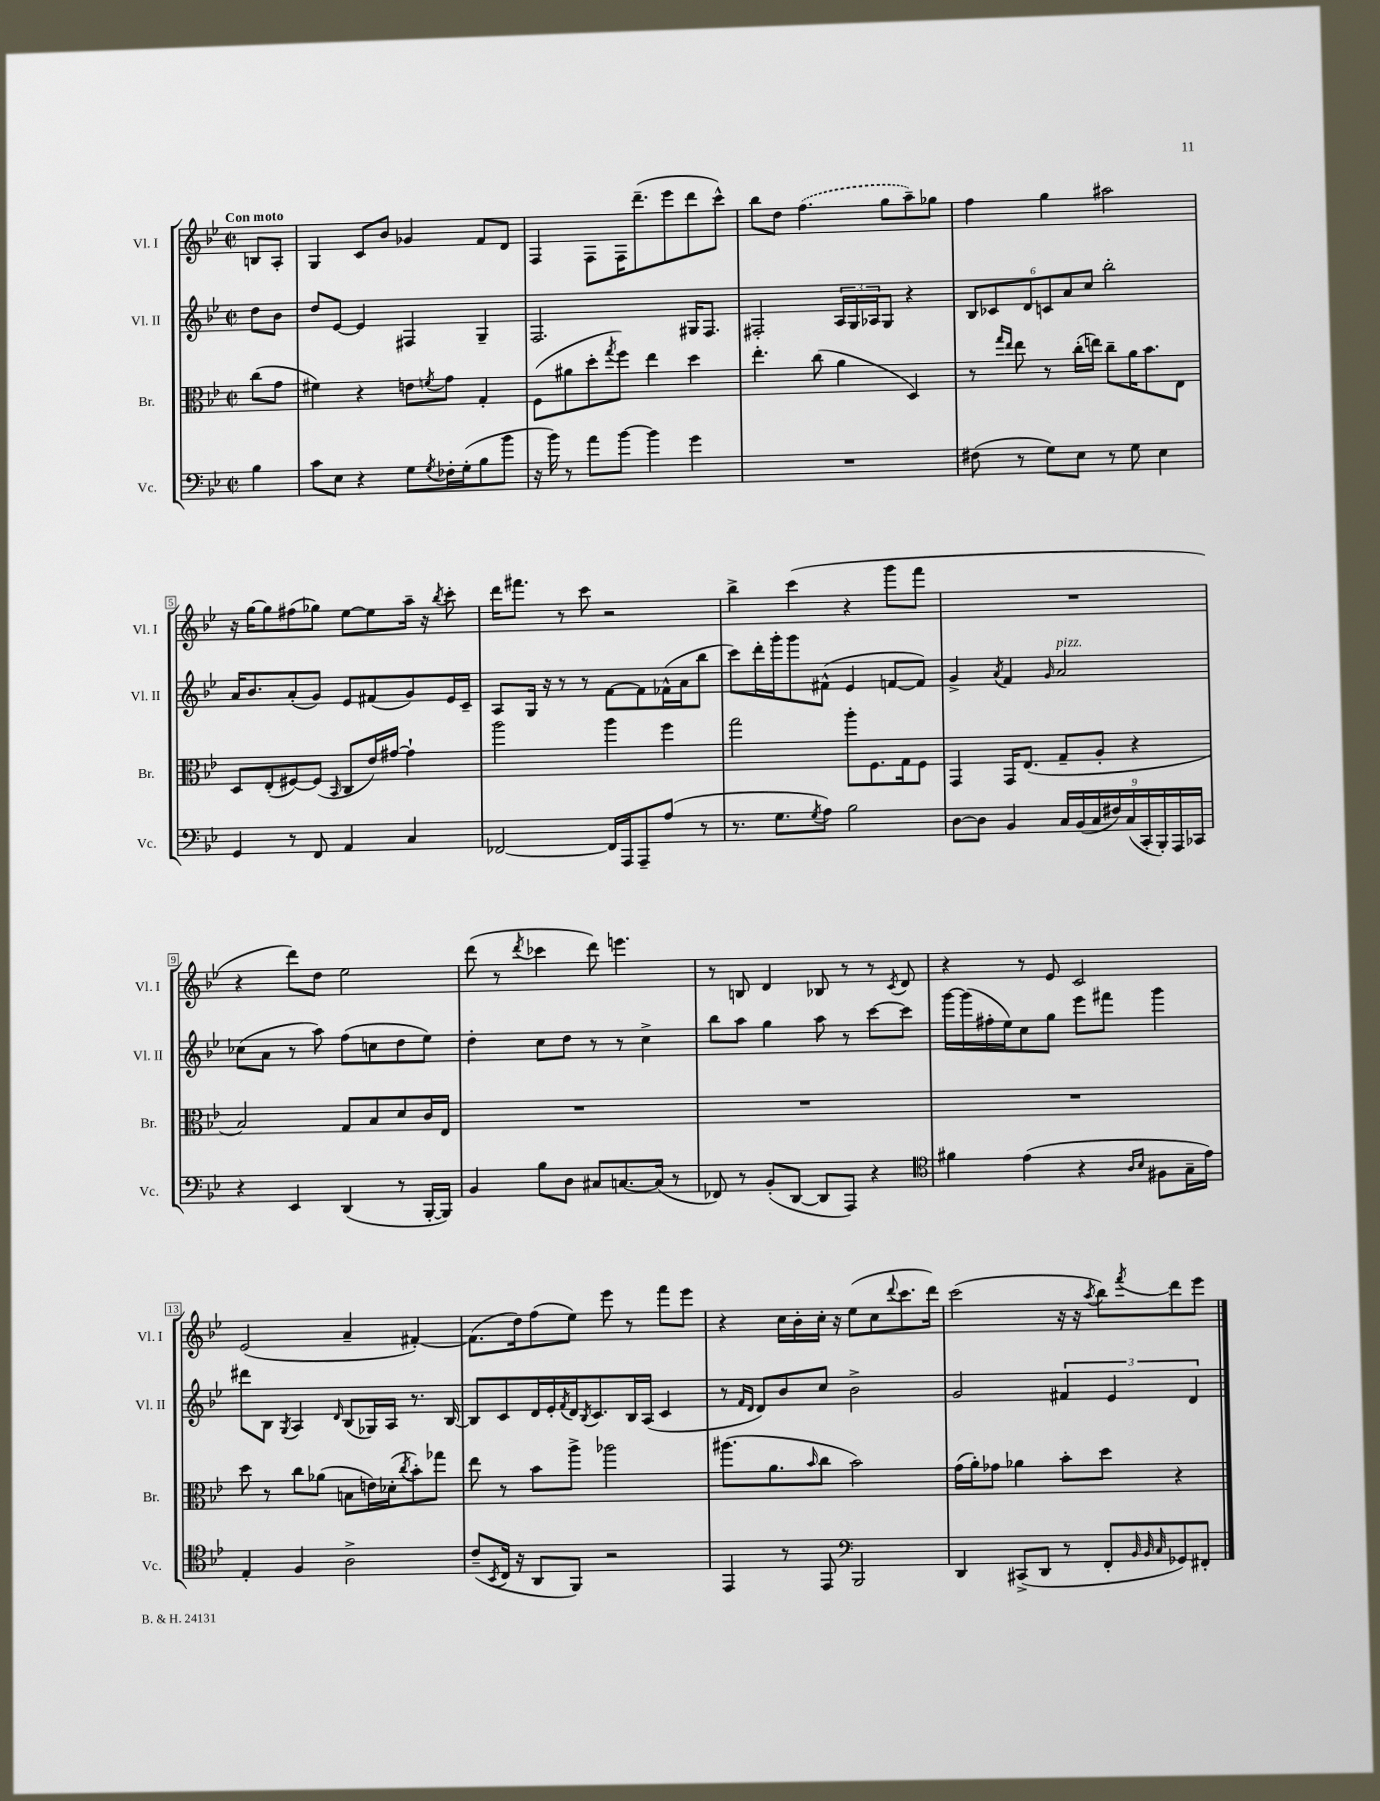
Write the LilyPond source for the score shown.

<<
\new StaffGroup <<
\new Staff = "s0" \with { instrumentName = "Vl. I" shortInstrumentName = "Vl. I" } {
    \clef treble \key bes \major \defaultTimeSignature \time 2/2 \partial 4 \tempo "Con moto"
    b8 a8-. |
    g4 c'8 bes'8 ges'4 f'8 d'8 |
    f4 f8 f16 d'''8.--( ees'''8 d'''8 c'''8-^) |
    bes''8 d''8 \once \slurDashed f''4.( g''8 a''8--) ges''8 |
    f''4 g''4 ais''2 |
    r16 g''16~ g''8 fis''8( ges''8) ees''8~ ees''8 a''16-- r16 \acciaccatura { bes''8 } c'''8-. |
    d'''16 fis'''8. r8 c'''8 r2 |
    bes''4-> c'''4( r4 g'''8 f'''8 |
    R1 |
    r4 d'''8) d''8 ees''2 |
    d'''8( r8 \acciaccatura { d'''8 } ces'''4 d'''8) e'''4. |
    r8 b8 d'4 bes8 r8 r8 \acciaccatura { c'8 } d'8 |
    r4 r8 ees'8 c'2 |
    ees'2( a'4-- fis'4~-.) |
    fis'8.( d''16) f''8( ees''8) ees'''8 r8 f'''8 ees'''8 |
    r4 c''16 bes'16-. c''16-. r16 ees''8( c''8 \appoggiatura { d'''8 } c'''8. d'''16) |
    c'''2( r16 r16 \acciaccatura { a''8 } bes''8) \acciaccatura { f'''8 } d'''8 ees'''8 \bar "|." |
}
\new Staff = "s1" \with { instrumentName = "Vl. II" shortInstrumentName = "Vl. II" } {
    \clef treble \key bes \major \defaultTimeSignature \time 2/2 \partial 4
    d''8 bes'8 |
    d''8 ees'8~ ees'4 fis4 g4-- |
    f2. gis16 f8. |
    fis2-. \tuplet 3/2 { a16 g16 aes16 } g8 r4 |
    \tuplet 6/4 { bes8 ces'8 d'8 c'8 a'8 c''8 } bes''2-. |
    a'16 bes'8. a'8-.( g'8) ees'8 fis'8( g'8) ees'16 c'16-- |
    a8 g16 r16 r8 r8 f'8~ f'8 fes'16-^( a'16 bes''8 |
    c'''8) d'''16-. g'''16-. g'''8 fis'8-^( ees'4 f'8~ f'8) |
    g'4-> \acciaccatura { a'8 } f'4 \grace { g'16 } a'2^\markup { \italic "pizz." } |
    ces''8( a'8 r8 a''8) f''8( c''8 d''8 ees''8) |
    d''4-. c''8 d''8 r8 r8 c''4-> |
    bes''8 a''8 g''4 a''8 r8 c'''8~ c'''8 |
    g'''16~ g'''16( fis''16-. ees''16) c''8 g''8 ees'''8 fis'''8 g'''4 |
    dis'''8 bes8 \acciaccatura { g8 } a4 \grace { d'16 } bes8( ges16) a16 r8. bes16~ |
    bes8 c'8 d'16 ees'16-. \acciaccatura { f'8 } d'16 \acciaccatura { bes8 } c'8. bes16 a16( c'4 |
    r8 \grace { f'16 d'16 } d'8) bes'8 c''8 bes'2-> |
    g'2 \tuplet 3/2 { fis'4 ees'4 d'4 } \bar "|." |
}
\new Staff = "s2" \with { instrumentName = "Br." shortInstrumentName = "Br." } {
    \clef alto \key bes \major \defaultTimeSignature \time 2/2 \partial 4
    c''8( g'8 |
    fis'4) r4 e'8 \acciaccatura { f'8 } g'8 g4-. |
    f8( ais'8 d''8-. \acciaccatura { g''8 } f''8) ees''4 d''4 |
    ees''4.-. c''8( a'4 d4) |
    r8 \grace { g''16 ees''16 } ees''8 r8 c''16-.( e''16) c''8-- a'16 bes'8. ees8 |
    d8 ees8-.( fis8~) fis8( \grace { bes,16 } c8 ees'16) gis'16~ gis'4-! |
    a''2 a''4 f''4 |
    g''2 a''8-. f8. g16 f8 |
    g,4 g,16 ees8.( g8-- a8-. r4 |
    bes2) g8 bes8 d'8 c'16 ees16 |
    R1 |
    R1 |
    R1 |
    d''8 r8 c''8 aes'8( b8 e'16) des'16-.( \acciaccatura { c''8 } bes'8-.) ges''8 |
    ees''8 r8 bes'8 a''8-> aes''2 |
    ais''8.( a'8. \grace { bes'16 } c''8 bes'2) |
    g'16( a'16-.) ges'8 aes'4 bes'8-. d''8 r4 \bar "|." |
}
\new Staff = "s3" \with { instrumentName = "Vc." shortInstrumentName = "Vc." } {
    \clef bass \key bes \major \defaultTimeSignature \time 2/2 \partial 4
    bes4 |
    c'8 ees8 r4 g8 \acciaccatura { g8 } fes16-. g16-.( bes8 bes'8 |
    r16 bes'16) r8 a'8 bes'8~ bes'4 g'4 |
    R1 |
    fis8( r8 g8) ees8 r8 g8 ees4 |
    g,4 r8 f,8 a,4 c4 |
    fes,2~ fes,16 a,,16 a,,8-- a8( r8 |
    r8. g8. \acciaccatura { g8 } a8) bes2 |
    d8~ d8 bes,4 \tuplet 9/8 { c16 bes,16( c16 fis16) c16( c,16-. bes,,16-.) a,,16 ces,16 } |
    r4 ees,4 d,4( r8 bes,,16~-. bes,,16) |
    bes,4 bes8 d8 cis8 c8.~ c16( r8 |
    fes,8) r8 bes,8-.( d,8~ d,8 a,,8) r4 |
    \clef tenor fis'4 ees'4( r4 \grace { a16 bes16 } fis8 g16-- ees'16) |
    ees4-. f4 a2-> |
    c'8--( \acciaccatura { bes,8 } c16 r16 a,8 f,8) r2 |
    ees,4 r8 ees,8 \clef bass bes,,2 |
    d,4 cis,8->( d,8 r8 f,8-. \grace { bes,32 bes,32 c32 } ges,8) fis,8-. \bar "|." |
}
>>
>>
\layout { \context { \Score \override BarNumber.stencil = #(make-stencil-boxer 0.1 0.3 ly:text-interface::print) } }
